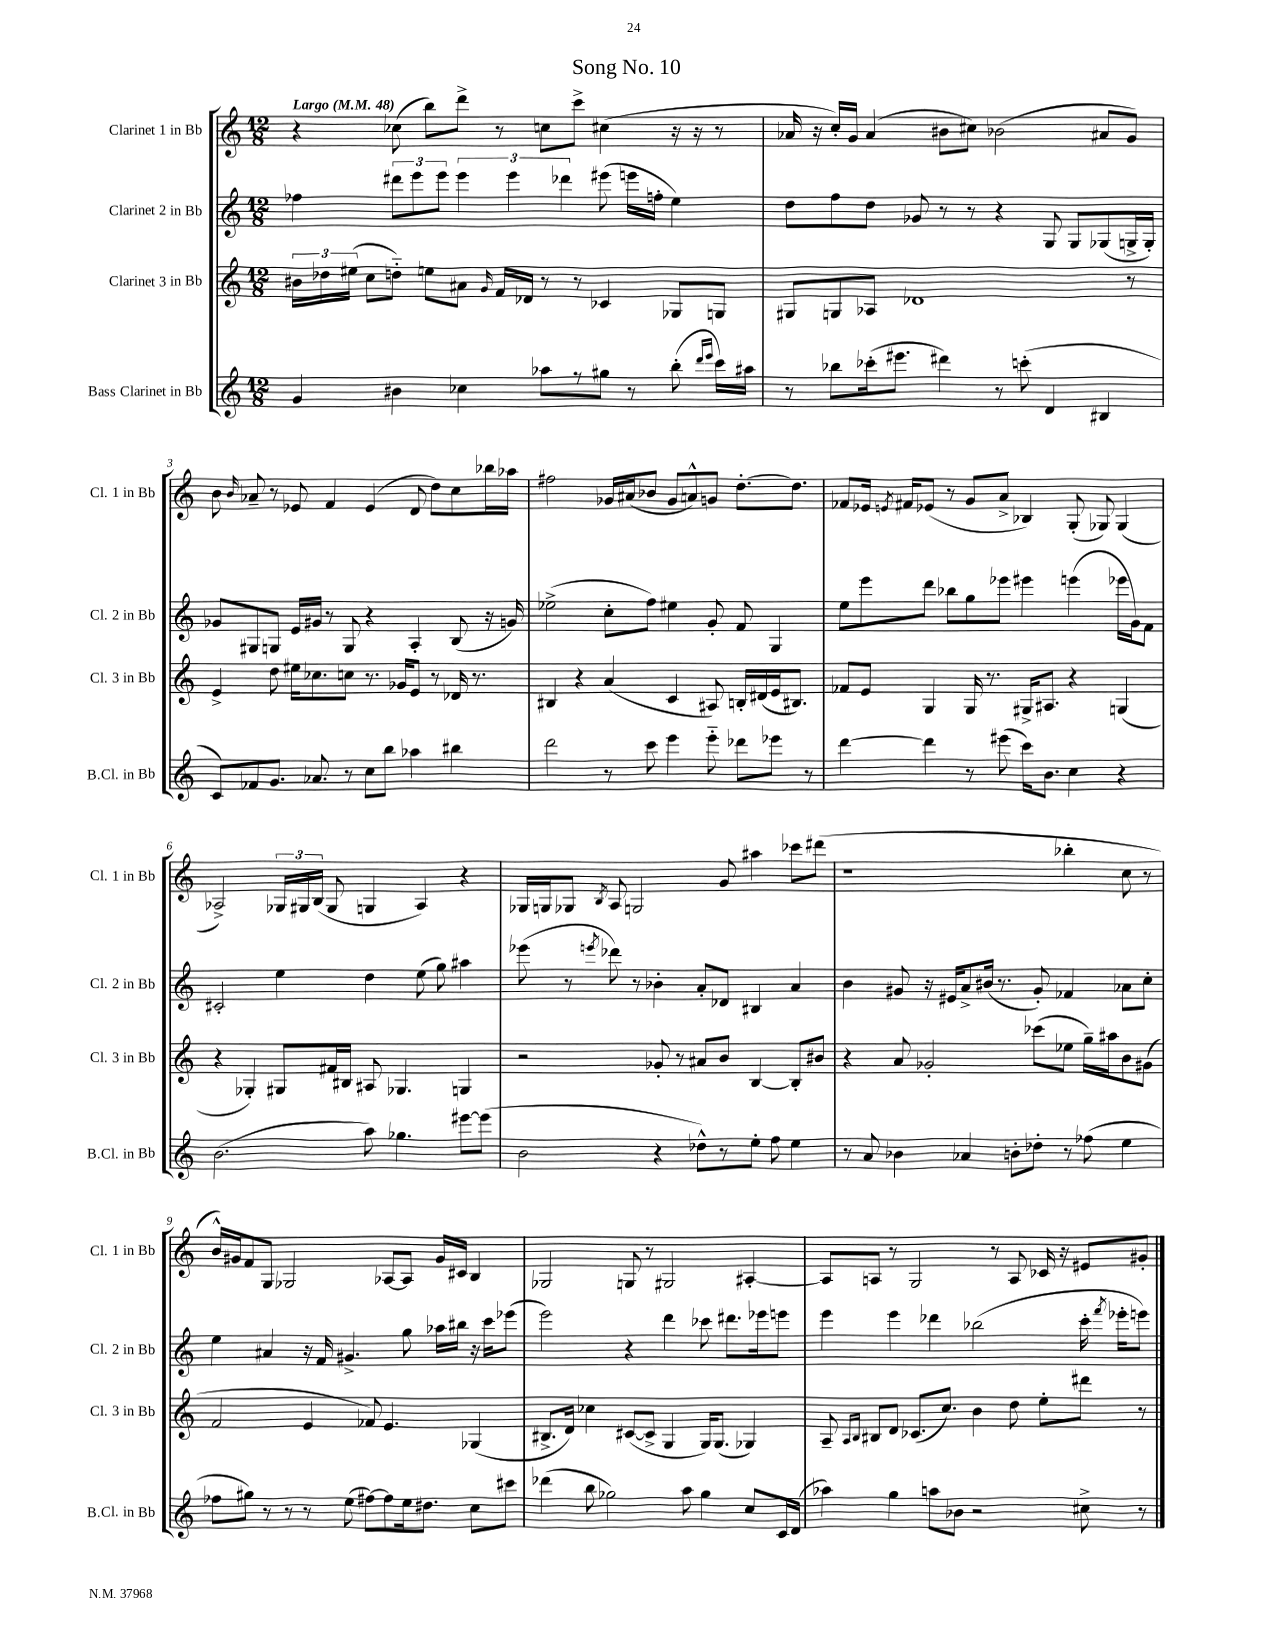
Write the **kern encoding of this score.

**kern	**kern	**kern	**kern
*staff4	*staff3	*staff2	*staff1
*clefG2	*clefG2	*clefG2	*clefG2
*k[]	*k[]	*k[]	*k[]
*M12/8	*M12/8	*M12/8	*M12/8
*MM48	*MM48	*MM48	*MM48
4g/	24b#\LL	4ff-\	4r
.	24dd-\	.	.
.	(24ee#\JJ	.	.
.	8cc\L	.	.
4b#\	8dd'~\J)	12ddd#\L	(8cc-\
.	.	12eee\	.
.	8ee\L	.	8bb\L)
.	.	12eee\J	.
4cc-\	8a#\J	6eee\	8ddd^\J
.	16qqg/	.	.
.	16f/LL	.	8r
.	.	6eee\	.
.	16d-/JJ	.	.
8aa-\L	8r	.	8cc\L
.	.	6ddd-\	.
8r	8r	.	8ccc^\J
8gg#\J	4c-/	(8eee#\	(4cc#\
8r	.	16eee\LL	.
.	.	16ff'\JJ	.
(8bb'\	8G-/L	4ee\)	16r
.	.	.	16r
16qqddd/LL	.	.	.
16qqeee/JJ	.	.	.
16ccc\LL)	8G/J	.	8r
16aa#\JJ	.	.	.
=	=	=	=
8r	8G#/L	8dd\L	16a-/
.	.	.	16r
8bb-\L	8G/	8ff\	16cc'/LL)
.	.	.	16g/JJ
(16ccc-'\k	8A-/J	8dd\J	(4a-/
8.eee#\J	.	.	.
.	1d-	8g-/	.
4ddd#\)	.	8r	8b#\L
.	.	8r	8cc#\J)
8r	.	4r	(2b-\
(8ccc'\	.	.	.
4d/	.	8G/	.
.	.	8G/L	.
4B#/	.	(8G-/	8a#/L
.	8r	16G^/L	8g/J)
.	.	16G'/JJ)	.
=	=	=	=
8c/L)	4e^/	8g-/L	8b\
.	.	.	16qqb/
8f-/	.	8G#/	8a-~/
8.g/J	8dd\	8G/J	8r
.	16ee#\LK	16e/LL	8e-/
8.a-/	8.cc-\	16g#/JJ	.
.	.	8r	4f/
8r	8cc\J	8G/	.
8cc\L	8.r	4r	(4e-/
8bb\J	.	.	.
.	16g-/LK	.	.
4aa-\	8e/J	4A'/	8d/
.	8r	.	8dd\L)
4bb#\	16d-/	(8B/	8cc\
.	8.r	.	.
.	.	16r	16bb-\L
.	.	16g/)	16aa-\JJ
=	=	=	=
2ddd\	4B#/	(2ee-^\	2ff#\
.	4r	.	.
8r	(4a/	8cc'\L	16g-/LL
.	.	.	(16a#/J
8ccc\	.	8ff\J)	8b-/J
4eee\	4c/	4ee#\	8g-/L
.	.	.	8a^^/)
8eee'~\	8A#/)	8g'/	8g/J
8ddd-\L	16B'/LL	8f/	[8.dd'\L
.	(16d#/	.	.
8eee-\J	16e/J	4G/	.
.	8.B#/J)	.	8.dd\]J
8r	.	.	.
=	=	=	=
[4ddd\	8f-/L	8ee\L	8f-/L
.	8e/J	8eee\	16e-/Jk
.	.	.	8qe/
.	.	.	16f#/LK
4ddd\]	4G/	8ddd\J	(8e-/J
.	.	8bb-\L	8r
8r	16G/	8gg\	8g/L
.	8.r	.	.
(8eee#\	.	8eee-\J	8a^/J
16ccc\LK)	16G#^/LK	4eee#\	4B-/)
8.b\J	8.A#/J	.	.
4cc\	4r	(4eee\	(8G'/
.	.	.	8G-/)
4r	(4G/	16eee-\LL	(4G-/
.	.	16g\J)	.
.	.	8f\J	.
=	=	=	=
(2.b\	4r	2c#'/	2A-^/)
.	4G-'/)	.	.
.	8G#/L	4ee\	24G-/LL
.	.	.	24G#/
.	.	.	(24B/JJ
.	16f#/L	.	8G#/
.	16B#/JJ	.	.
8aa\)	8A#/	4dd\	4G/
4.gg-\	4.G-/	.	.
.	.	(8ee\	4A-/)
.	.	8gg\)	.
[8eee#\L	4G/	4aa#\	4r
(8eee#\]J	.	.	.
=	=	=	=
2b\	2r	(8eee-\	16G-/LL
.	.	.	16G/J
.	.	8r	8G-/J
.	.	8qeee/	8qB/
.	.	8ddd-\)	8A/
.	.	8r	2G/
4r	8g-'/	4b-'\	.
.	8r	.	.
8dd-^^\L)	8a#/L	8a'/L	.
8r	8b/J	8d-/J	8g/
8ee'\J	[4B/	4B#/	4aa#\
8ff\	.	.	.
4ee\	8B'/]L	4a/	8ccc-\L
.	8b#/J	.	(8ddd#\J
=	=	=	=
8r	4r	4b\	1r
8a/	.	.	.
4b-\	8a/	8g#/	.
.	2g-'/	16r	.
.	.	16e#/LK	.
4a-/	.	8a^/	.
.	.	(16b#/Jk	.
.	.	8.r	.
8b'\L	.	.	.
8dd-'\J	(8ccc-\L	8g#'/)	.
8r	8ee-\J	4f-/	4bb-'\
(8ff-\	16gg~\LL)	.	.
.	16aa#\J	.	.
4ee\	8b\	8a-\L	8cc\
.	(8g#\J	8cc'\J	8r
=	=	=	=
8ff-\L	2f/	4ee\	16b^^/LL)
.	.	.	16g#/J
8gg#\J)	.	.	8f/
8r	.	4a#/	8G/J
8r	.	.	2G-/
8r	4e/	16r	.
.	.	16f/	.
(8ee\	.	4.g#^/	.
[8ff#\L)	8f-/)	.	.
8ff#\]	4.e/	.	[8A-/L
16ee\k	.	8gg\	8A-/]J
8.dd#\J	.	.	.
.	.	16aa-\LL	16g#/LL
.	.	16bb#\JJ	16c#/JJ
8cc\L	(4G-/	16r	4B/
.	.	16ccc\LK	.
8ccc#\J	.	(8eee-\J	.
=	=	=	=
(4ddd-\	8.B#^/L	2eee\)	2G-/
.	16d/Jk)	.	.
8bb\	4cc-\	.	.
2gg-\)	.	.	.
.	([8c#/L	4r	8G/
.	8c#^/]J	.	8r
.	4G/	4ddd\	2G#/
8aa\	.	.	.
4gg-\	16G/LK)	8ccc-\	.
.	(8.G/J	.	.
.	.	8.ddd#\L	.
8cc/L	4G-/)	.	[4A#'/
.	.	16eee-\k	.
16c/L	.	8eee\J	.
(16d/JJ	.	.	.
=	=	=	=
4aa-\)	8A~/	4eee\	8A#/]L
.	16qqA/LL	.	.
.	16qqB/JJ	.	.
.	8B#/L	.	8A/J
4gg\	8d/J	4eee\	8r
.	(8.c-/L	.	2G/
8aa\L	.	4ddd-\	.
.	8.cc/J)	.	.
8b-\J	.	.	.
2r	4b\	(2bb-\	.
.	.	.	8r
.	8dd\	.	8A/
.	8ee'\L	.	16c-/
.	.	.	16r
8cc#^\	8ddd#\J	16ccc'\	8e#/L
.	.	8qfff/	.
.	.	16eee-'\LK	.
8r	8r	8eee\J)	8g#'/J
==	==	==	==
*-	*-	*-	*-
